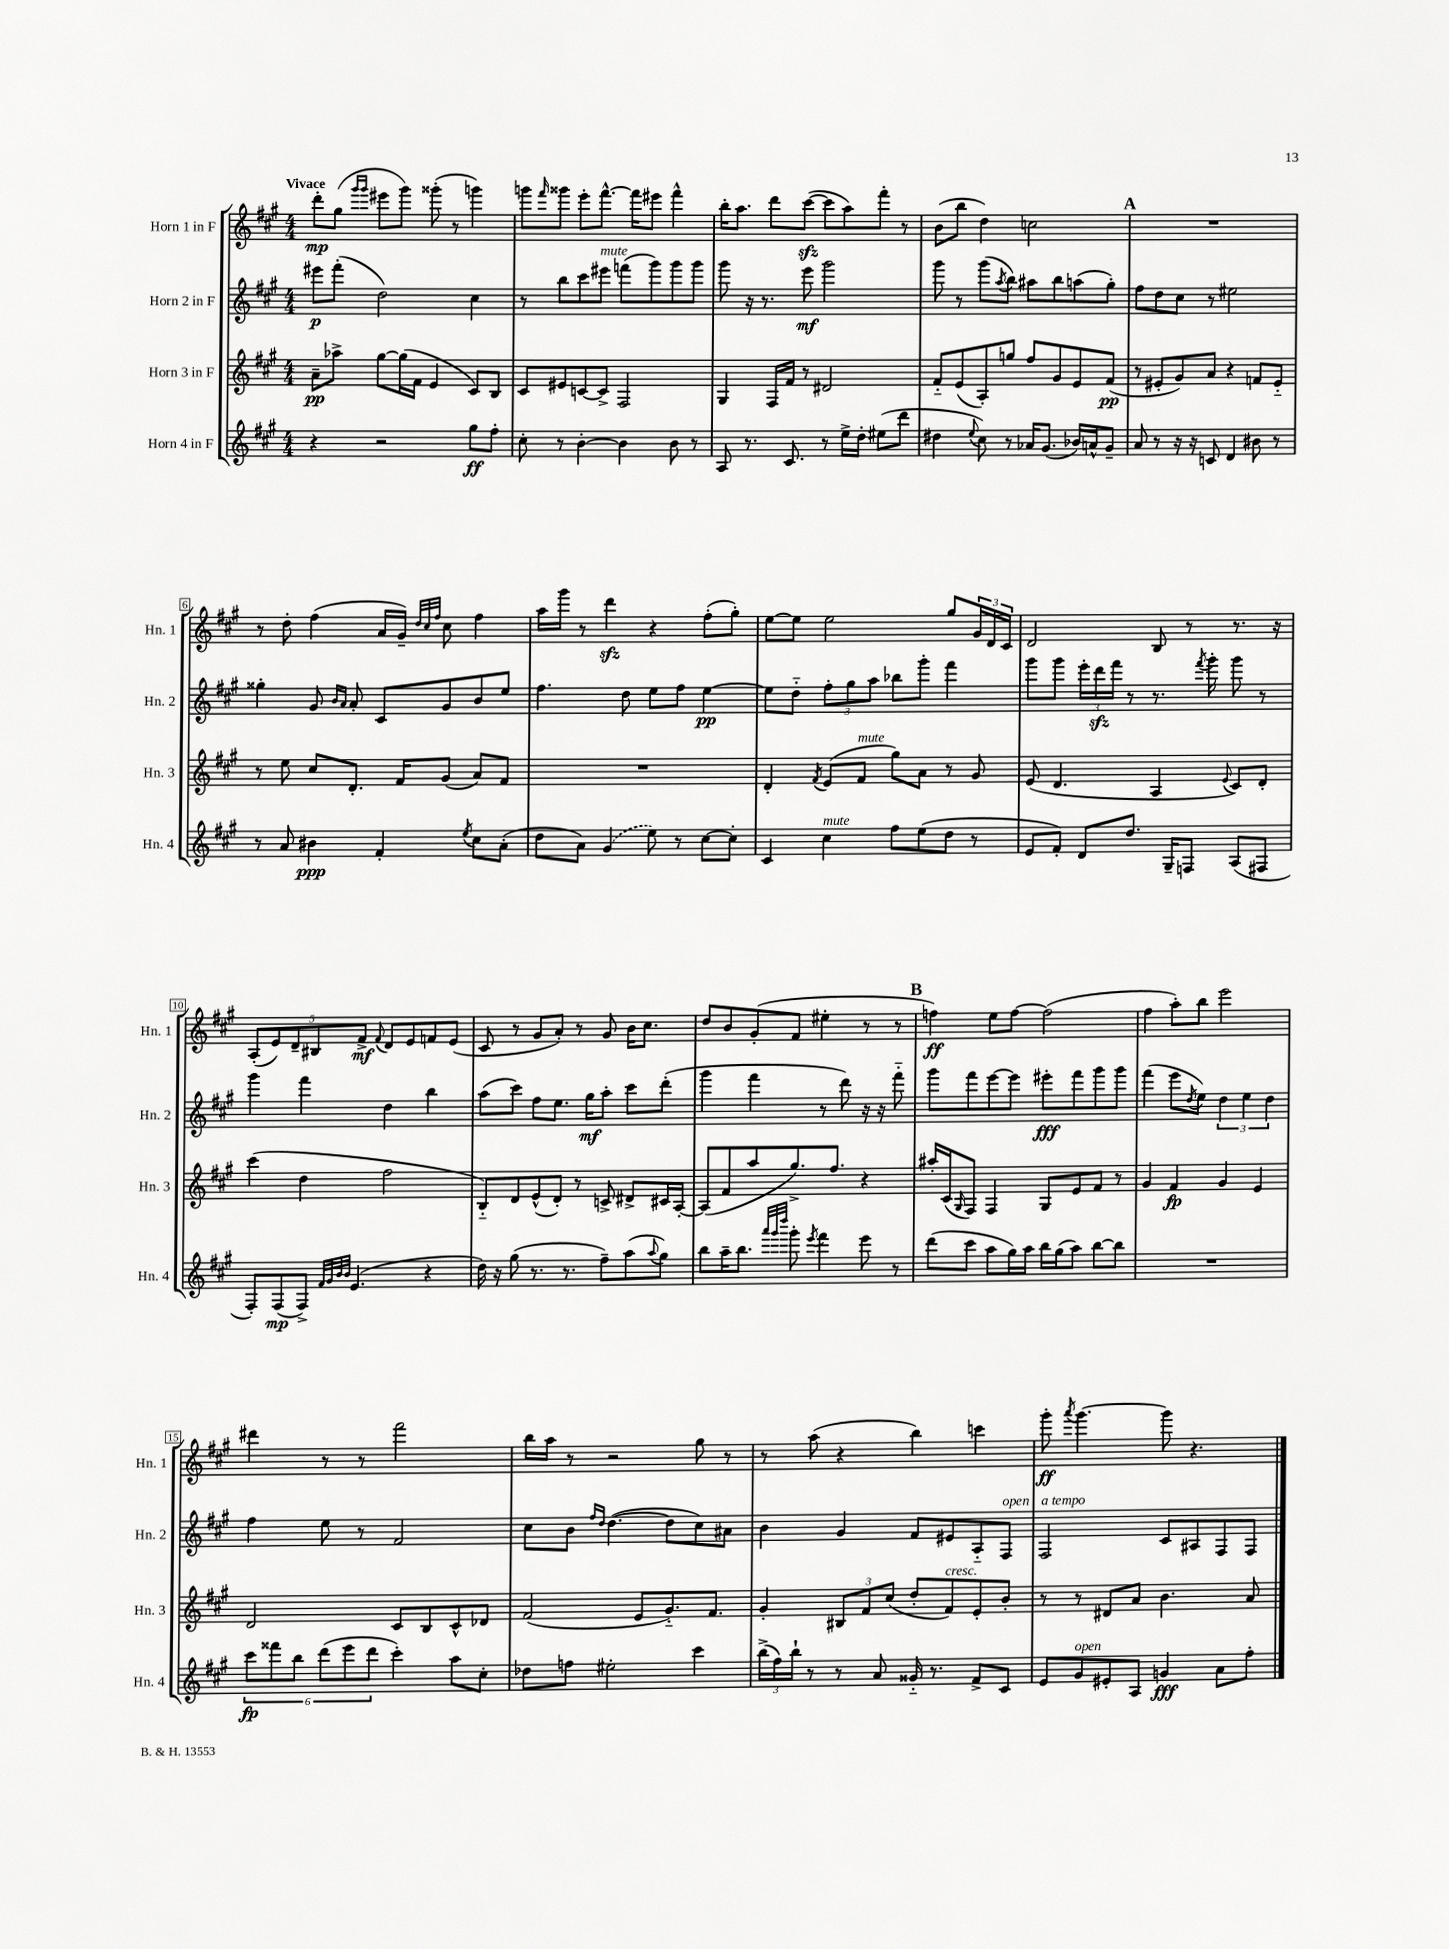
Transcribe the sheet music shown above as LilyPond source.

<<
\new StaffGroup <<
\new Staff = "s0" \with { instrumentName = "Horn 1 in F" shortInstrumentName = "Hn. 1" } {
    \clef treble \key a \major \numericTimeSignature \time 4/4 \tempo "Vivace"
    d'''8-.\mp gis''8( \grace { gis'''16 gis'''16 } eis'''8 gis'''8) gisis'''8-.( r8 g'''4) |
    g'''8 \grace { fis'''16 } gisis'''8 e'''8-. fis'''8.~-^ fis'''16 eis'''8 fis'''4-^ |
    b''16-. a''8. d'''8 cis'''8~\sfz( cis'''8 a''8) fis'''8-. r8 |
    b'8( b''8 d''4) c''2 |
    \mark \markup { \bold "A" } R1 |
    r8 d''8-. fis''4( a'16 gis'16--) \grace { d''32 cis''32 fis''32 } cis''8 fis''4 |
    a''16 gis'''16 r8 d'''4\sfz r4 fis''8-.( gis''8-.) |
    e''8~ e''8 e''2 gis''8 \tuplet 3/2 { gis'16 d'16 cis'16 } |
    d'2 b8 r8 r8. r16 |
    \tuplet 5/4 { a8-.( e'8) d'8-- bis8 fis'8->\mf } \appoggiatura { fis'8 } d'8 e'8 f'8 e'8( |
    cis'8 r8 gis'8 a'8-.) r8 gis'8 b'16 cis''8. |
    d''8 b'8 gis'8-.( fis'8 eis''4-. r8 r8 |
    \mark \markup { \bold "B" } f''4\ff) e''8 f''8~ f''2( |
    fis''4 a''8-.) b''8 e'''2 |
    dis'''4 r8 r8 fis'''2 |
    b''16 a''16 r8 r2 gis''8 r8 |
    r8 a''8( r4 b''4) c'''4 |
    gis'''8-.\ff \acciaccatura { a'''8 } gis'''4.~ gis'''8 r4. \bar "|." |
}
\new Staff = "s1" \with { instrumentName = "Horn 2 in F" shortInstrumentName = "Hn. 2" } {
    \clef treble \key a \major \numericTimeSignature \time 4/4
    eis'''8\p fis'''8-.( d''2) cis''4 |
    r8 b''8 cis'''8 eis'''8^\markup { \italic "mute" } f'''8( gis'''8) gis'''8 gis'''8 |
    gis'''8 r16 r8. e'''8\mf gis'''2 |
    gis'''8 r8 gis'''8( \acciaccatura { a''8 } b''8) ais''8 b''8 a''8( gis''8-.) |
    \mark \markup { \bold "A" } fis''8 d''8 cis''8 r8 eis''2 |
    gisis''4-. gis'8 \grace { b'16 a'16 } a'8-. cis'8 gis'8 b'8 e''8 |
    fis''4. d''8 e''8 fis''8 e''4~\pp |
    e''8 d''8-_ \tuplet 3/2 { fis''8-. gis''8 a''8 } bes''8 gis'''8-. fis'''4 |
    gis'''8 gis'''8 \tuplet 3/2 { e'''16-. d'''16\sfz fis'''16 } r8 r8. \acciaccatura { fis'''8 } gis'''16-. gis'''8 r8 |
    gis'''4 fis'''4 d''4 b''4 |
    a''8( cis'''8) fis''8 e''8. gis''16\mf a''8-. cis'''8 d'''8-.( |
    gis'''4 fis'''4 r8 d'''8) r16 r16 fis'''8-_ |
    \mark \markup { \bold "B" } gis'''8 fis'''8 e'''8~ e'''8 eis'''8-.\fff fis'''8 gis'''8 gis'''8 |
    fis'''4( e'''8 \acciaccatura { d''8 } e''8) \tuplet 3/2 { d''4 e''4 d''4 } |
    fis''4 e''8 r8 fis'2 |
    cis''8 b'8 \grace { fis''16 d''16 } d''4.~( d''8 cis''8) ais'8 |
    b'4 gis'4 fis'8 eis'8 a8-_ fis8^\markup { \italic "open" } |
    fis2^\markup { \italic "a tempo" } cis'8 ais8 fis8 fis8 \bar "|." |
}
\new Staff = "s2" \with { instrumentName = "Horn 3 in F" shortInstrumentName = "Hn. 3" } {
    \clef treble \key a \major \numericTimeSignature \time 4/4
    a'8--\pp aes''8-> gis''8~ gis''16( fis'16 e'4 cis'8) b8 |
    cis'8 eis'8 c'8~ c'8-> fis2 |
    gis4 fis16 fis'16 r8 dis'2 |
    fis'8-_ e'8( a8-.) g''8 fis''8 gis'8 e'8 fis'8\pp( |
    \mark \markup { \bold "A" } r8 eis'8-. gis'8) a'8 r4 f'8 eis'8-_ |
    r8 e''8 cis''8 d'8.-. fis'16 gis'8( a'8) fis'8 |
    R1 |
    d'4-. \acciaccatura { fis'8 } e'8( fis'8^\markup { \italic "mute" } gis''8) a'8 r8 gis'8 |
    e'8( d'4. a4 \appoggiatura { e'8 } cis'8) d'8-. |
    cis'''4( d''4 fis''2 |
    b8-_) d'8 e'8-^( d'8-.) r8 c'8-> dis'8-> cis'16 a16~-. |
    a8( fis'8 a''8 gis''8.->) fis''8. r4 |
    \mark \markup { \bold "B" } ais''16-. cis'16( \grace { gis16 } fis8) fis4 gis8 e'8 fis'8 r8 |
    gis'4 fis'4\fp gis'4 e'4 |
    d'2 cis'8 b8 cis'8-^ des'8 |
    fis'2( e'8 gis'8.-_) fis'8. |
    gis'4-. \tuplet 3/2 { bis8 fis'8 cis''8( } d''8-. fis'8^\markup { \italic "cresc." }) e'8-. b'8-. |
    r8 r8 dis'8 a'8 b'4. a'8 \bar "|." |
}
\new Staff = "s3" \with { instrumentName = "Horn 4 in F" shortInstrumentName = "Hn. 4" } {
    \clef treble \key a \major \numericTimeSignature \time 4/4
    r4 r2 gis''8\ff fis''8-. |
    cis''8-. r8 b'4~-. b'4 b'8 r8 |
    a8 r8. cis'8. r8 e''16-> d''16-. eis''8( d'''8 |
    dis''4 \appoggiatura { e''8 } cis''8) r8 aes'16 gis'8.( bes'16) a'16-^ gis'8-- |
    \mark \markup { \bold "A" } a'8 r8 r16 r16 c'8 d'4 bis'8 r8 |
    r8 a'8 bis'4\ppp fis'4-. \acciaccatura { e''8 } cis''8 a'8-.( |
    d''8 a'8) \once \slurDashed gis'4( e''8) r8 cis''8~ cis''8-. |
    cis'4 cis''4^\markup { \italic "mute" } fis''8 e''8( d''8 r8 |
    e'8 fis'8-.) d'8 d''8. gis16-- f8 a8( fis8 |
    fis8-.) fis8\mp( fis8->) \grace { fis'32 gis'32 b'32 b'32 } e'4.( r4 |
    d''16) r16 gis''8( r8. r8. fis''8--) a''8( \appoggiatura { a''8 } gis''8) |
    b''8 a''16-- b''8. \grace { a'''32 gis'''32 d''''32 } gis'''8-. \acciaccatura { e'''8 } fis'''4 e'''8 r8 |
    \mark \markup { \bold "B" } d'''8( cis'''8 a''8 gis''16) a''16 b''16 gis''16( a''8) b''8~ b''8 |
    R1 |
    \tuplet 6/4 { cis'''8\fp fisis'''8 b''8 d'''8( e'''8 d'''8 } cis'''4-.) a''8 cis''8-. |
    des''8 f''8 eis''2-. cis'''4 |
    \tuplet 3/2 { b''16->( fis''16) b''16-! } r8 r8 a'8 gisis'16-_ r8. fis'8-> cis'8 |
    e'8 gis'8^\markup { \italic "open" } eis'8-. a8 g'4\fff a'8 fis''8-. \bar "|." |
}
>>
>>
\layout { \context { \Score \override BarNumber.stencil = #(make-stencil-boxer 0.1 0.3 ly:text-interface::print) } }
